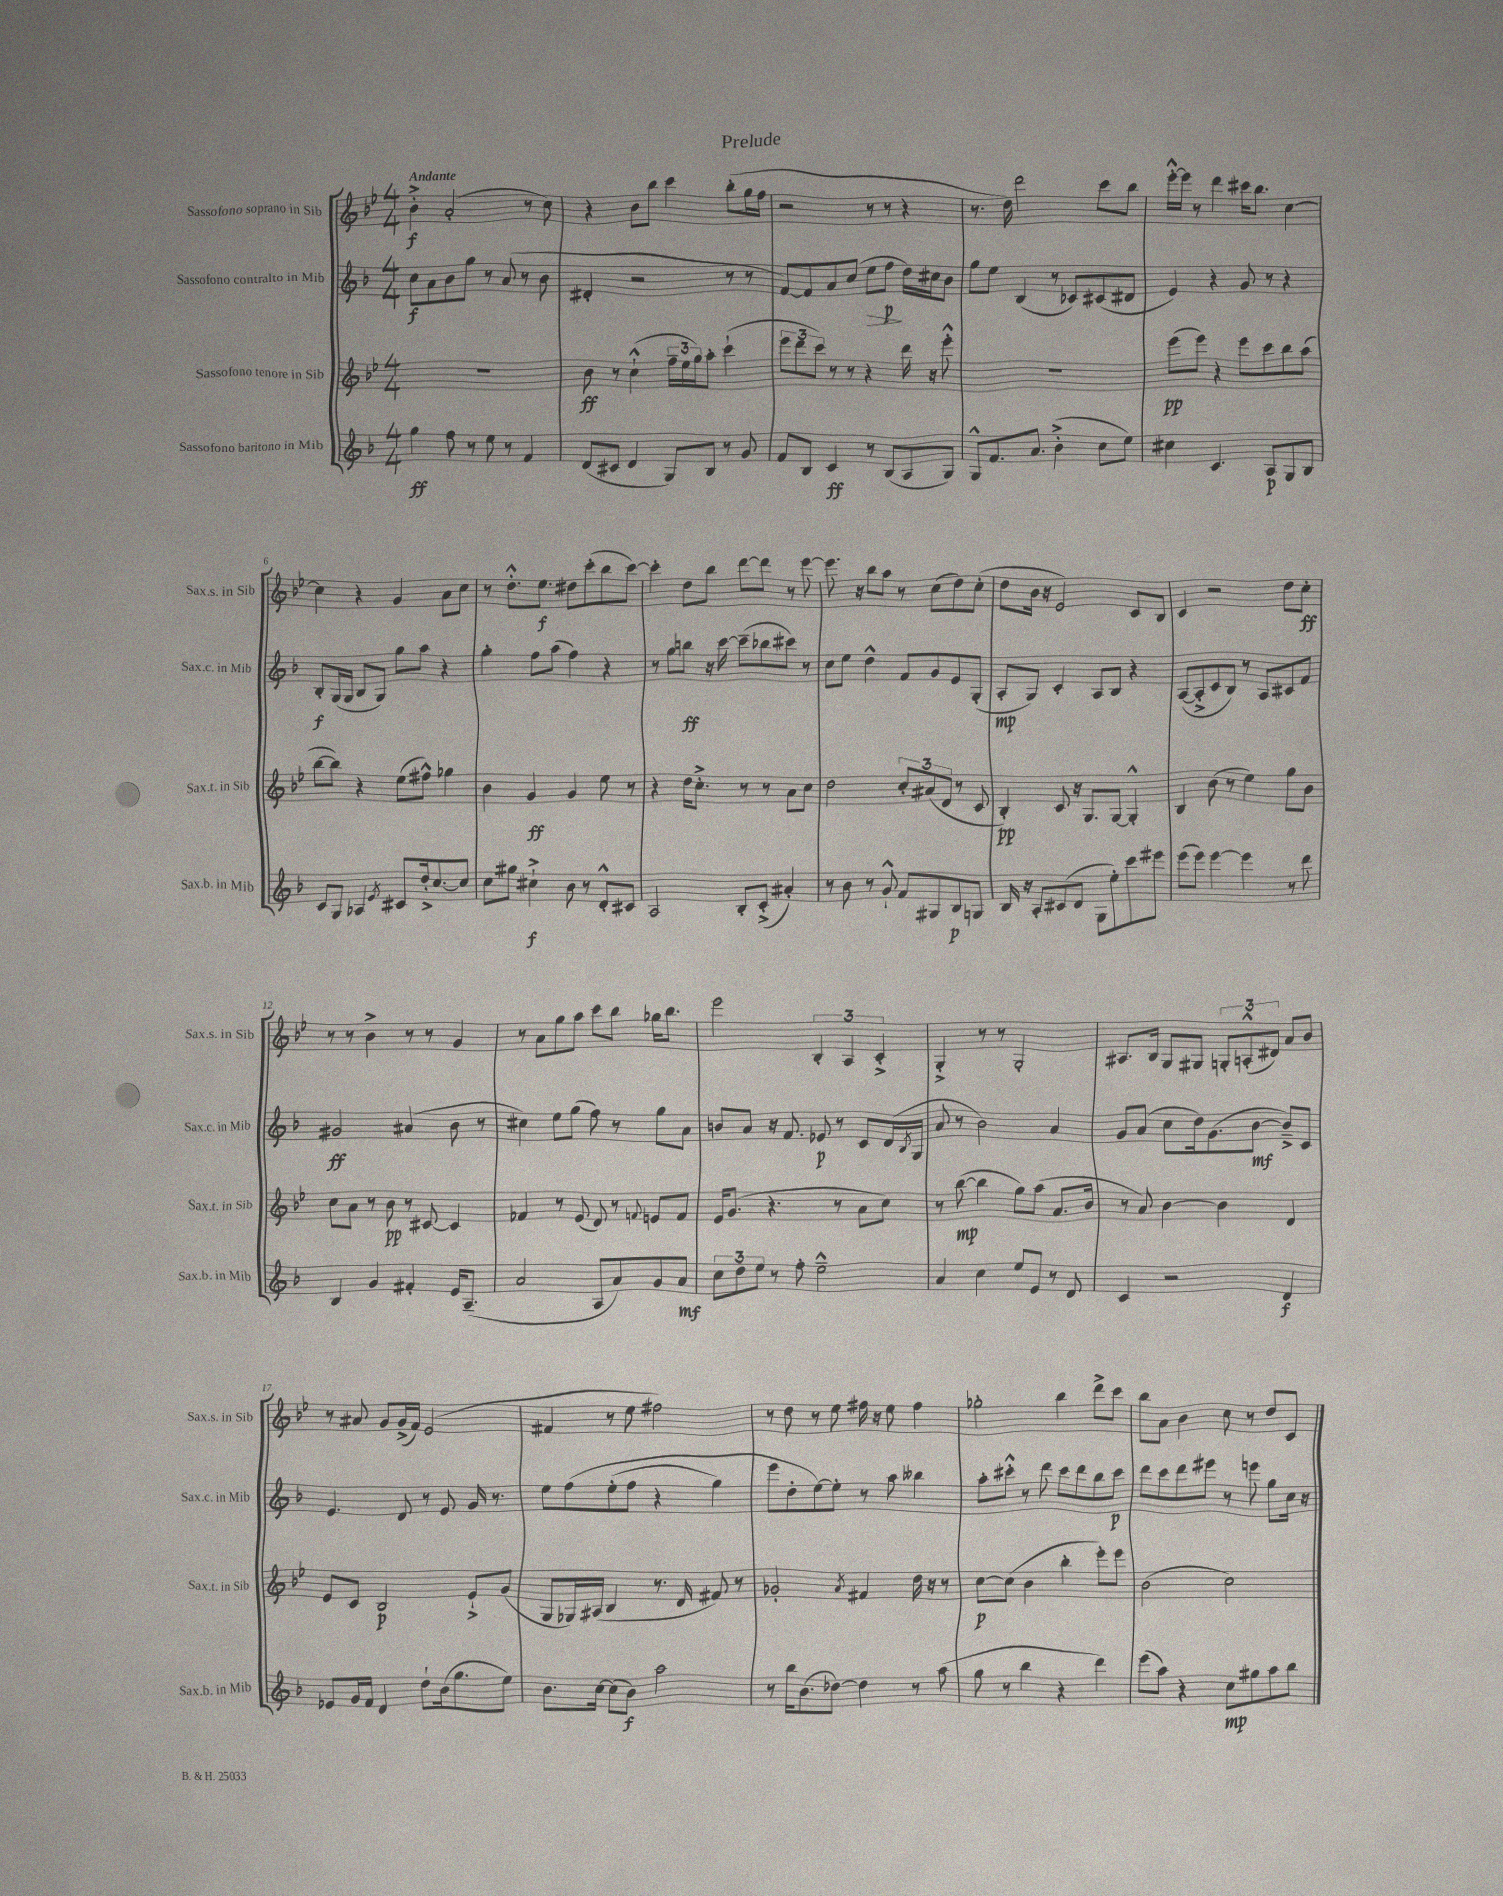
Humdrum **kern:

**kern	**dynam	**kern	**dynam	**kern	**dynam	**kern	**dynam
*part4	*part4	*part3	*part3	*part2	*part2	*part1	*part1
*staff4	*staff4	*staff3	*staff3	*staff2	*staff2	*staff1	*staff1
*I"Sassofono baritono in Mib	*	*I"Sassofono tenore in Sib	*	*I"Sassofono contralto in Mib	*	*I"Sassofono soprano in Sib	*
*I'Sax.b. in Mib	*	*I'Sax.t. in Sib	*	*I'Sax.c. in Mib	*	*I'Sax.s. in Sib	*
*clefG2	*	*clefG2	*	*clefG2	*	*clefG2	*
*k[b-]	*	*k[b-e-]	*	*k[b-]	*	*k[b-e-]	*
*M4/4	*	*M4/4	*	*M4/4	*	*M4/4	*
=1	=1	=1	=1	=1	=1	=1	=1
!	!	!	!	!	!	!LO:TX:a:B:t=Andante	!
4gg\	ff	1r	.	8cc\L	f	4b-'^\	f
.	.	.	.	8a\	.	.	.
8ff\	.	.	.	8b-\	.	(2a'/	.
8r	.	.	.	8gg\J	.	.	.
8ee\	.	.	.	8r	.	.	.
8r	.	.	.	(8a/	.	.	.
4f/	.	.	.	8r	.	8r	.
.	.	.	.	8b-\	.	8cc\)	.
=2	=2	=2	=2	=2	=2	=2	=2
(8d/L	.	8b-\	ff	4d#X'/	.	4r	.
8c#X/J	.	8r	.	.	.	.	.
4d/	.	(4cc`^^\	.	2r	.	8b-\L	.
.	.	.	.	.	.	8bb-\J	.
8G/L)	.	24ff~\LL	.	.	.	4ccc\	.
.	.	24ee-\	.	.	.	.	.
.	.	24gg\J)	.	.	.	.	.
8B-/J	.	8aa'\J	.	.	.	.	.
8r	.	(4ccc`\	.	8r	.	(8bb-'\L	.
8g/	.	.	.	8r	.	16gg\L	.
.	.	.	.	.	.	16ff\JJ	.
=3	=3	=3	=3	=3	=3	=3	=3
8f/L	.	12eee-\L	.	[8f/L)	.	2r	.
.	.	12ddd\	.	.	.	.	.
8B-/J	.	.	.	8f/]	.	.	.
.	.	12ccc\J)	.	.	.	.	.
4c/	ff	8r	.	8a/	.	.	.
.	.	8r	.	(8cc/J	.	.	.
!	!	!	!	!	!LO:HP:b	!	!
8r	.	4r	.	8ee\L	>	8r	.
(8B-/L	.	.	.	8ff\J	p	8r	.
8A/	.	16ddd\	.	16dd\LL)	]	4r	.
.	.	16r	.	16cc#X\J	.	.	.
8G/J)	.	8eee-'^^\	.	8b-\J	.	.	.
=4	=4	=4	=4	=4	=4	=4	=4
8G^^/L	.	1r	.	8gg\L	.	8.r	.
8.f/	.	.	.	8ee\J	.	.	.
.	.	.	.	.	.	16dd\)	.
.	.	.	.	(4B-/	.	2ddd\	.
8.a/J	.	.	.	.	.	.	.
(4b-'^\	.	.	.	8r	.	.	.
.	.	.	.	8c-X/L)	.	.	.
8cc\L	.	.	.	(8c#X/	.	8ccc\L	.
8ee\J)	.	.	.	8d#X/J	.	8bb-\J	.
=5	=5	=5	=5	=5	=5	=5	=5
4cc#X\	.	(8eee-\L	pp	4e/)	.	[16eee-'^^\LL	.
.	.	.	.	.	.	16eee-\JJ]	.
.	.	8eee-\J)	.	.	.	8r	.
4.c/	.	4r	.	4r	.	4ddd\	.
.	.	8eee-\L	.	8g/	.	16ccc#X\KL	.
.	.	.	.	.	.	8.bb-\J	.
8A/L	p	8ccc\	.	8r	.	.	.
8G/	.	8bb-\	.	4r	.	[4cc\	.
8B-/J	.	(8aa\J	.	.	.	.	.
!!LO:LB:g=z
=6	=6	=6	=6	=6	=6	=6	=6
8c/L	.	[8bb-\L	.	8B-'/L	f	4cc\]	.
8G/J	.	8bb-\J])	.	(16G/L	.	.	.
.	.	.	.	16G/JJ	.	.	.
4A-X/	.	4r	.	8B-/L	.	4r	.
.	.	.	.	8G/J)	.	.	.
8qe/	.	.	.	.	.	.	.
8c#X/L	.	(8ee-\L	.	8gg\L	.	4g/	.
16dd'^/k	.	8ff#X^^\J)	.	8aa\J	.	.	.
[8.cc/	.	.	.	.	.	.	.
.	.	4gg-X\	.	4r	.	8a\L	.
8cc/J]	.	.	.	.	.	8cc\J	.
=7	=7	=7	=7	=7	=7	=7	=7
8cc\L	.	4b-\	.	4gg'\	.	8r	.
8gg#X\J	.	.	.	.	.	8.dd'^^\L	.
4cc#X`^\	f	4g/	ff	8ff\L	.	.	.
.	.	.	.	.	.	8.ee-\J	f
.	.	.	.	(8aa\J	.	.	.
8b-\	.	4g/	.	4ff\)	.	8dd#X\L	.
8r	.	.	.	.	.	(8ccc'\	.
8d'^^/L	.	8ee-\	.	4r	.	8bb-\	.
8c#X/J	.	8r	.	.	.	[8ccc\J)	.
=8	=8	=8	=8	=8	=8	=8	=8
2A/	.	4r	.	8r	.	4ccc'\]	.
.	.	.	.	8gg\L	.	.	.
.	.	16dd\KL	.	8bbn\J	ff	8dd\L	.
.	.	8.cc'^\J	.	.	.	.	.
.	.	.	.	16r	.	8bb-\J	.
.	.	.	.	[16ccc\	.	.	.
8B-'/L	.	8r	.	(8ccc~\L]	.	[8ddd\L	.
(8c'^/J	.	8r	.	8bb-X\	.	8ddd\J]	.
4a#X'/)	.	8a\L	.	8ccc#X\J)	.	8r	.
.	.	8cc\J	.	8r	.	[8eee-\	.
=9	=9	=9	=9	=9	=9	=9	=9
8r	.	2dd\	.	8cc\L	.	8.eee-\]	.
8b-\	.	.	.	8ee\J	.	.	.
.	.	.	.	.	.	16r	.
8r	.	.	.	4dd^^\	.	8bb-\L	.
8g`^^/	.	.	.	.	.	8aa\J	.
8f/L	.	12cc'/L	.	8f/L	.	8r	.
.	.	(12a#X/	.	.	.	.	.
8G#X/	.	.	.	8g/	.	(8cc\L	.
.	.	12d/J	.	.	.	.	.
8B-/	p	8r	.	8e/	.	8dd\)	.
8Gn/J	.	8c/	.	(8G'/J	.	(8cc'\J	.
=10	=10	=10	=10	=10	=10	=10	=10
16B-/	.	4B-'/)	pp	8A'/L	mp	8dd\L	.
16r	.	.	.	.	.	.	.
8A'/L	.	.	.	8G/J)	.	16b-\Jk	.
.	.	.	.	.	.	16r	.
(8c#X/	.	8c/	.	4c'/	.	2e-/)	.
8d/J	.	16r	.	.	.	.	.
.	.	8.G/L	.	.	.	.	.
8G\L	.	.	.	8A/L	.	.	.
8ee'\)	.	[8G/J	.	8B-/J	.	.	.
8ccc\	.	4G'^^/]	.	4r	.	8c/L	.
8eee#X\J	.	.	.	.	.	8B-/J	.
=11	=11	=11	=11	=11	=11	=11	=11
(8eee\L	.	4B-/	.	([8A/L	.	4c/	.
8eee\J)	.	.	.	8A'^/]	.	.	.
[4eee\	.	(8b-\	.	8c/	.	2r	.
.	.	8r	.	8B-/J)	.	.	.
4eee\]	.	4ee-\)	.	8r	.	.	.
.	.	.	.	8A/L	.	.	.
8r	.	8gg\L	.	8c#X/	.	8dd\L	.
8ddd\	.	8b-\J	.	8f/J	.	8cc'\J	ff
!!LO:LB:g=z
=12	=12	=12	=12	=12	=12	=12	=12
4B-/	.	8cc\L	.	2g#X/	ff	8r	.
.	.	8a\J	.	.	.	8r	.
4g/	.	8r	.	.	.	4b-^\	.
.	.	8b-\	pp	.	.	.	.
4f#X'/	.	8r	.	(4a#X/	.	8r	.
.	.	[8c#X/	.	.	.	8r	.
16e/KL	.	4c#/]	.	8b-\	.	4g/	.
(8.A~/J	.	.	.	.	.	.	.
.	.	.	.	8r	.	.	.
=13	=13	=13	=13	=13	=13	=13	=13
2a/	.	4f-X/	.	4cc#X\)	.	8r	.
.	.	.	.	.	.	8a\L	.
.	.	8r	.	8ee\L	.	8gg\	.
.	.	(8e-/	.	(8gg\J	.	8aa\J	.
8A/L	.	8d/)	.	8ff\)	.	8ccc\L	.
8a/)	.	8r	.	8r	.	8bb-\J	.
.	.	8qqfn/	.	.	.	.	.
8g/	.	8en/L	.	8gg\L	.	16gg-X\KL	.
.	.	.	.	.	.	8.bb-\J	.
8a/J	mf	8f/J	.	8a\J	.	.	.
=14	=14	=14	=14	=14	=14	=14	=14
12cc\L	.	16e-/KL	.	8bn/L	.	2eee-\	.
.	.	(8.g/J	.	.	.	.	.
12dd\	.	.	.	.	.	.	.
.	.	.	.	8a/J	.	.	.
12ee\J	.	.	.	.	.	.	.
8r	.	4.r	.	16r	.	.	.
.	.	.	.	8.f/	.	.	.
8ff'\	.	.	.	.	.	.	.
2ee~^^\	.	.	.	8e-X/	p	6B-'/	.
.	.	8r	.	8r	.	.	.
.	.	.	.	.	.	6A/	.
.	.	8a\L	.	8c/L	.	.	.
.	.	.	.	.	.	6c'^/	.
.	.	8cc\J)	.	(16d/L	.	.	.
.	.	.	.	8qB-/	.	.	.
.	.	.	.	16G/JJ	.	.	.
=15	=15	=15	=15	=15	=15	=15	=15
4a/	.	8r	.	8a/	.	4G'^/	.
.	.	([8bb-\	mp	8r	.	.	.
4cc\	.	4bb-\]	.	2b-\)	.	8r	.
.	.	.	.	.	.	8r	.
8ee/L	.	8gg\L)	.	.	.	2G'/	.
8e/J	.	(8aa\J	.	.	.	.	.
8r	.	8.a/L	.	4a/	.	.	.
8d/	.	.	.	.	.	.	.
.	.	16b-/Jk	.	.	.	.	.
=16	=16	=16	=16	=16	=16	=16	=16
4c/	.	8r	.	8g/L	.	8.A#X/L	.
.	.	8a/)	.	(8a/J	.	.	.
.	.	.	.	.	.	16B-/Jk	.
2r	.	[4b-\	.	8cc\L	.	8G/L	.
.	.	.	.	16dd\k)	.	8G#X/J	.
.	.	.	.	(8.g\	.	.	.
.	.	4b-\]	.	.	.	12Gn'/L	.
.	.	.	.	.	.	(12An'^^/	.
.	.	.	.	[8b-\J	mf	.	.
.	.	.	.	.	.	12d#X/J)	.
4d/	f	4d/	.	8b-~^/L])	.	8a/L	.
.	.	.	.	8c/J	.	8b-/J	.
!!LO:LB:g=z
=17	=17	=17	=17	=17	=17	=17	=17
8e-X/L	.	8e-/L	.	4.e/	.	8r	.
16g/L	.	8c/J	.	.	.	8a#X/	.
16f/JJ	.	.	.	.	.	.	.
4d/	.	2B-/	p	.	.	8g/L	.
.	.	.	.	8d/	.	(16g^/L	.
.	.	.	.	.	.	16f/JJ)	.
8dd`\L	.	.	.	8r	.	(2e-/	.
(16b-\k	.	.	.	8e/	.	.	.
8.gg\	.	.	.	.	.	.	.
.	.	8e-`^/L	.	16g/	.	.	.
.	.	.	.	8.r	.	.	.
8ee\J)	.	(8g/J	.	.	.	.	.
=18	=18	=18	=18	=18	=18	=18	=18
8.b-\L	.	8G/L	.	8ee\L	.	4f#X/	.
.	.	16G-X/L)	.	(8ff\	.	.	.
[16cc\Jk	.	(16A#X/JJ	.	.	.	.	.
(8cc\L]	.	4B-/	.	(8ee'\	.	8r	.
8b-\J)	f	.	.	8ff\J	.	8ee-\	.
2aa\	.	8.r	.	4r	.	2ff#X\)	.
.	.	16d/	.	.	.	.	.
.	.	8f#X/)	.	4gg\)	.	.	.
.	.	8r	.	.	.	.	.
=19	=19	=19	=19	=19	=19	=19	=19
8r	.	2g-X'/	.	8eee\L	.	8r	.
16bb-\KL	.	.	.	8dd'\	.	8dd\	.
(8.b-\	.	.	.	.	.	.	.
.	.	.	.	[8ee\)	.	8r	.
[8dd-X\J)	.	.	.	8ee'\J]	.	8ee-\	.
.	.	8qa/	.	.	.	.	.
4dd-\]	.	4f#X/	.	8r	.	16ff#X\	.
.	.	.	.	.	.	16r	.
.	.	.	.	8aa\	.	8ee-\	.
8r	.	16dd\	.	4bb--X\	.	4ff#\	.
.	.	16r	.	.	.	.	.
(8aa\	.	8r	.	.	.	.	.
=20	=20	=20	=20	=20	=20	=20	=20
8gg\	.	[8cc\L	p	8aa'\L	.	2gg-X'\	.
8r	.	(8cc\J]	.	8ccc#X'^^\J	.	.	.
4bb-\	.	4b-\	.	8r	.	.	.
.	.	.	.	8ddd\	.	.	.
4r	.	4bb-'\	.	8ccc#\L	.	4bb-\	.
.	.	.	.	8ddd\	.	.	.
4ddd\)	.	8eee-'\L)	.	8bb-\	.	8ddd^\L	.
.	.	8eee-\J	.	8ccc#\J	p	8ccc\J	.
=21	=21	=21	=21	=21	=21	=21	=21
(8eee\L	.	(2b-\	.	8ddd\L	.	8bb-\L	.
8aa\J)	.	.	.	8ccc\	.	8a\J	.
4r	.	.	.	8ddd\	.	4b-\	.
.	.	.	.	8eee#X\J	.	.	.
8cc\L	mp	2cc\)	.	8r	.	8cc\	.
8gg#X\	.	.	.	8eeen\	.	8r	.
8aa\	.	.	.	8gg\L	.	8dd/L	.
8bb-\J	.	.	.	16cc\Jk	.	8c/J	.
.	.	.	.	16r	.	.	.
==	==	==	==	==	==	==	==
*-	*-	*-	*-	*-	*-	*-	*-
